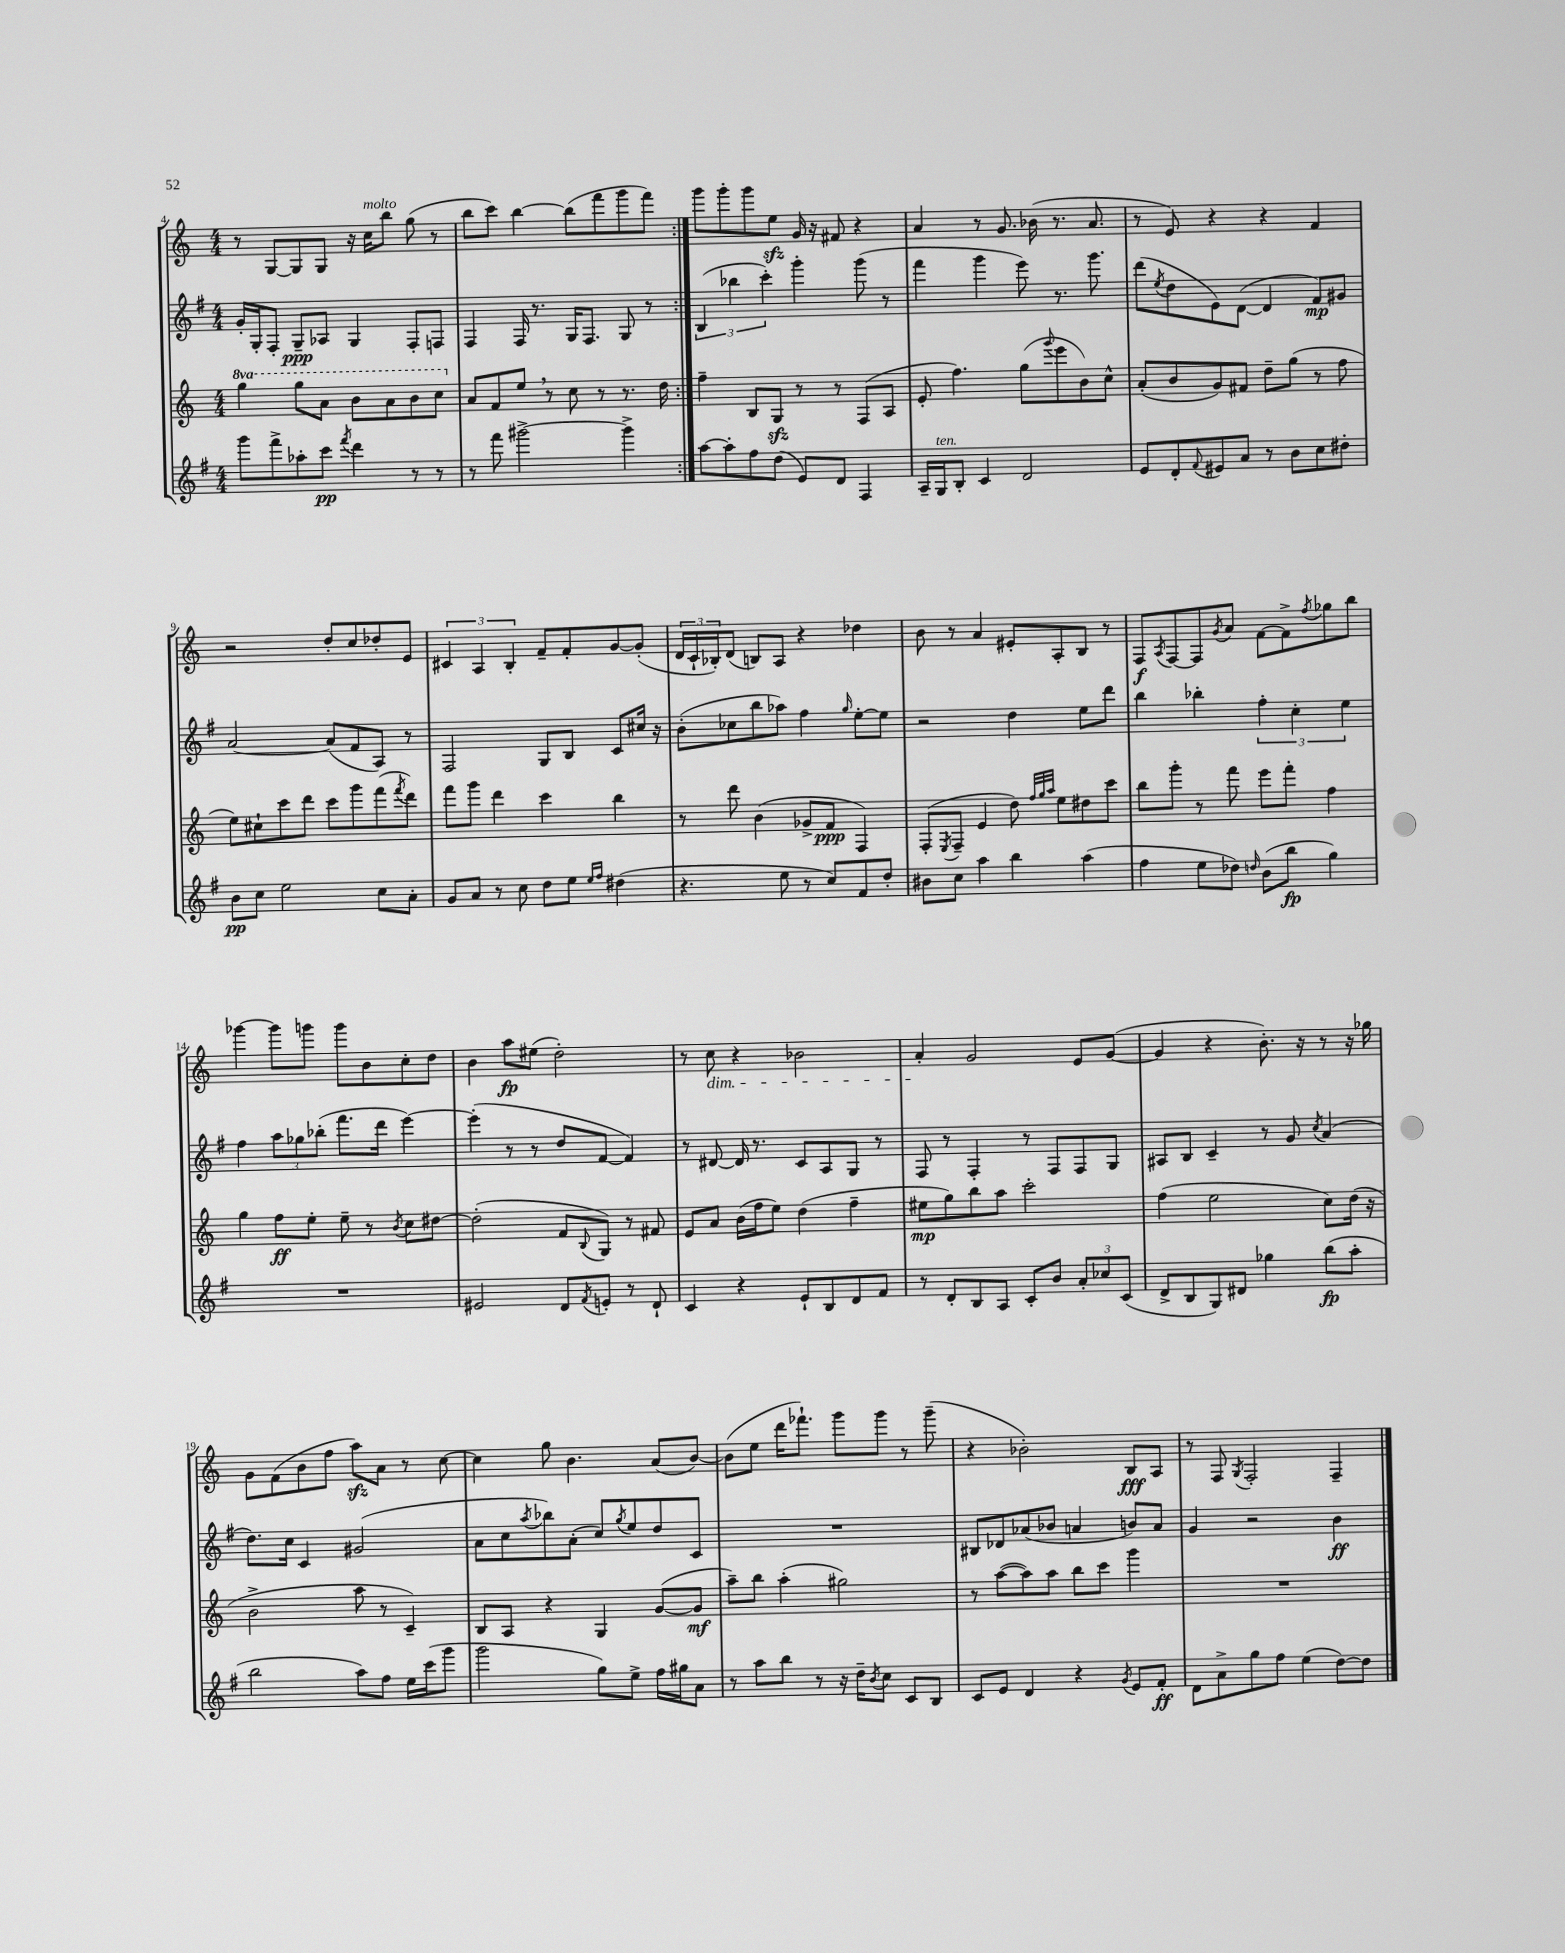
<<
\new StaffGroup <<
\new Staff = "s0" {
    \clef treble \key c \major \numericTimeSignature \time 4/4
    \repeat volta 2 { r8 g8~ g8 g8 r16 c''16^\markup { \italic "molto" } b''8 g''8( r8 |
    b''8 c'''8) b''4~ b''8( f'''8 g'''8 f'''8) | }
    g'''8 g'''8-. g'''8 e''8\sfz g'16 r16 fis'8 r4 |
    a'4 r8 g'8. bes'16( r8. a'8. |
    r8 e'8) r4 r4 f'4 |
    r2 d''8-. c''8 des''8-. e'8 |
    \tuplet 3/2 { cis'4 a4 b4-. } f'8-- f'8-. g'8~ g'8-.( |
    \tuplet 3/2 { d'16 c'16-! bes16-.) } d'8( b8) a8 r4 des''4 |
    b'8 r8 a'4 eis'8-. a8-. b8 r8 |
    f8\f \acciaccatura { a8 } f8~ f8 \acciaccatura { g'8 } a'8 f'8~ f'8-> \acciaccatura { f''8 } ges''8 b''8 |
    ges'''4~ ges'''8 g'''8 g'''8 b'8 c''8-. d''8 |
    b'4 a''8\fp eis''8( d''2-.) |
    r8 c''8\dim r4 bes'2 |
    a'4-.\! g'2 e'8 g'8~( |
    g'4 r4 b'8.-.) r16 r8 r16 ges''16 |
    g'8 f'8( b'8 f''8 a''8\sfz) a'8 r8 c''8~ |
    c''4 g''8 b'4. a'8( b'8~) |
    b'8( e''8 d'''16 fes'''8.-!) g'''8 g'''8 r8 g'''8--( |
    r4 bes'2-.) b8\fff a8 |
    r8 f8 \acciaccatura { g8 } f2-. f4-- \bar "|." |
}
\new Staff = "s1" {
    \clef treble \key g \major \numericTimeSignature \time 4/4
    \repeat volta 2 { g'16-. g16-. fis8-. g8--\ppp aes8 g4 fis8-. f8 |
    fis4 fis16 r8. g16 fis8. g8 r8 | }
    \tuplet 3/2 { b4( bes''4 c'''4-.) } g'''4-. g'''8( r8 |
    fis'''4 g'''4 e'''8) r8. g'''8. |
    d'''8( \acciaccatura { e''8 } d''8 e'8) d'8~( d'4 fis'8\mp) gis'8 |
    a'2~ a'8( fis'8 a8) r8 |
    fis2 g8 b8 c'8 cis''16 r16 |
    b'8-.( ces''8 b''8 aes''8) fis''4 \grace { g''16 } e''8~-. e''8 |
    r2 d''4 e''8 d'''8 |
    b''4 bes''4-. \tuplet 3/2 { fis''4-. c''4-. e''4 } |
    fis''4 \tuplet 3/2 { a''8 ges''8 bes''8-.( } fis'''8. d'''16 e'''4~) |
    e'''4-.( r8 r8 d''8 fis'8~ fis'4) |
    r8 dis'8~ dis'16 r8. c'8 a8 g8 r8 |
    fis8 r8 fis4-. r8 fis8 fis8 g8 |
    ais8 b8 c'4-- r8 g'8 \acciaccatura { c''8 } a'4( |
    d''8.) c''16 c'4 gis'2( |
    a'8 c''8 \acciaccatura { a''8 } bes''8) a'8-.( c''8) \acciaccatura { g''8 } e''8 d''8 c'8 |
    R1 |
    bis8 des'8 aes'8( bes'8 a'4 b'8) a'8 |
    g'4 r2 b'4\ff \bar "|." |
}
\new Staff = "s2" {
    \clef treble \key c \major \numericTimeSignature \time 4/4 \set Staff.ottavationMarkups = #ottavation-simple-ordinals
    \repeat volta 2 { \ottava #1 g'''4 g'''8 a''8 b''8 a''8 b''8 c'''8 \ottava #0 |
    a'8 f'8 e''8 \breathe r8 c''8 r8 r8. d''16 | }
    f''4-- b8 g8\sfz r8 r8 f8( a8 |
    e'8-. f''4.) g''8( \appoggiatura { g'''8 } e'''8 b'8) c''8-^ |
    a'8-.( b'8 g'8) fis'8 d''8-- g''8( r8 f''8 |
    e''8) cis''8-! c'''8 d'''8 c'''8 g'''8 f'''8( \acciaccatura { f'''8 } d'''8) |
    f'''8 g'''8 d'''4 c'''4 b''4 |
    r8 d'''8 b'4( ges'8-> f'8\ppp f4) |
    f8-.( \acciaccatura { e8 } f8-- e'4 d''8) \grace { f''32 g''32 a''32 } e''8 dis''8 c'''8 |
    b''8 g'''8-. r8 f'''8 e'''8 f'''8-. f''4 |
    g''4 f''8\ff e''8-. e''8-- r8 \acciaccatura { b'8 } c''8 dis''8~ |
    dis''2-.( f'8 \appoggiatura { b8 } g8) r8 fis'8 |
    e'8 a'8 b'16( f''16 e''8) d''4( f''4-- |
    eis''8\mp g''8) b''8 a''8 c'''2-. |
    f''4( e''2 c''8) d''16( r16 |
    b'2-> a''8 r8 c'4--) |
    b8 a8 r4 g4 g'8~( g'8\mf |
    a''8--) b''8 a''4-.( gis''2) |
    r8 a''8~( a''8) a''8 b''8 c'''8 g'''4 |
    R1 \bar "|." |
}
\new Staff = "s3" {
    \clef treble \key g \major \numericTimeSignature \time 4/4
    \repeat volta 2 { g'''8 fis'''8-> aes''8-. c'''8\pp \acciaccatura { fis'''8 } d'''4 r8 r8 |
    r8 fis'''8 gis'''2~-> gis'''4-> | }
    a''8~ a''8-. fis''8 d''8( e'8) d'8 fis4 |
    a16-- g16^\markup { \italic "ten." } b8-. c'4 d'2 |
    e'8 d'8-. \appoggiatura { fis'8 } eis'8 a'8 r8 b'8 c''8 dis''8-. |
    b'8\pp c''8 e''2 c''8 a'8-. |
    g'8 a'8 r8 c''8 d''8 e''8 \grace { e''16 fis''16 } dis''4( |
    r4. e''8 r8 c''8) fis'8 d''8-. |
    bis'8 c''8 a''4 b''4 a''4( |
    fis''4 e''8 des''8) \grace { d''16 } b'8( b''8\fp g''4) |
    R1 |
    eis'2 d'8 \acciaccatura { fis'8 } e'8-. r8 d'8-! |
    c'4 r4 e'8-! b8 d'8 fis'8 |
    r8 d'8-. b8 a8 c'8-. b'8 \tuplet 3/2 { a'8-. ces''8 c'8( } |
    d'8-> b8 g8) dis'8 ges''4 b''8\fp( a''8-. |
    b''2 a''8) fis''8 e''16 c'''16( g'''8 |
    g'''2 g''8) e''8-> fis''16 gis''16 a'8 |
    r8 a''8 b''8 r8 r16 d''16-- \acciaccatura { b'8 } c''8 c'8 b8 |
    c'8 e'8 d'4 r4 \acciaccatura { g'8 } e'8 fis'8-.\ff |
    d'8 a'8-> g''8 fis''8 e''4( d''8~) d''8 \bar "|." |
}
>>
>>
\layout { \context { \Score currentBarNumber = #4 } }
